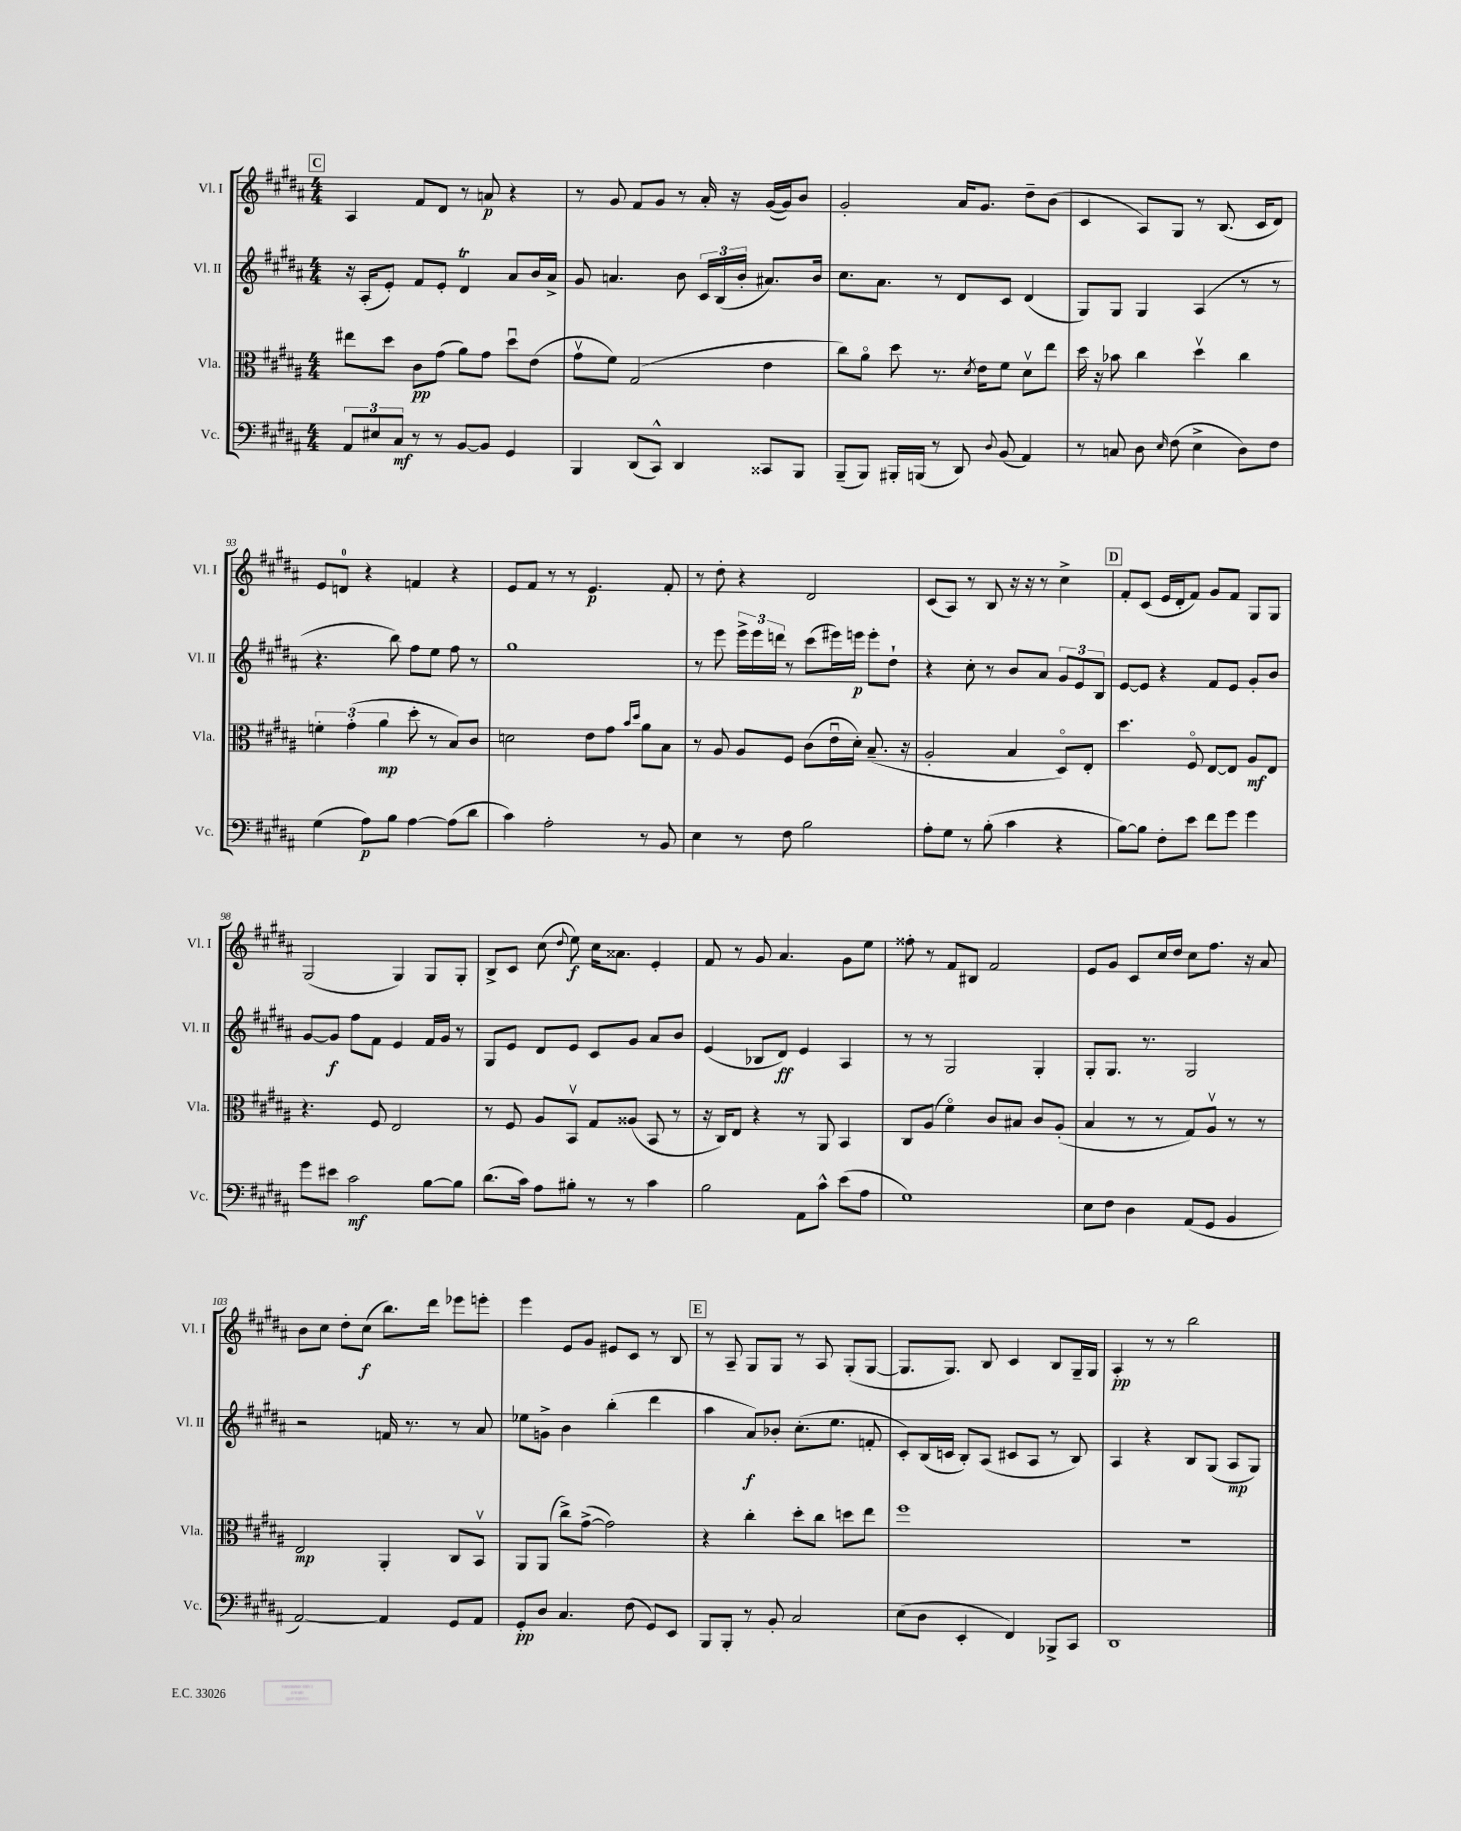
<<
\new StaffGroup <<
\new Staff = "s0" \with { instrumentName = "Vl. I" shortInstrumentName = "Vl. I" } {
    \clef treble \key b \major \numericTimeSignature \time 4/4
    \autoBeamOff \mark \markup { \box "C" } ais4 fis'8[ dis'8] r8 a'8\p r4 |
    r8 gis'8 fis'8[ gis'8] r8 ais'16-. r16 gis'16[~( gis'16) b'8] |
    gis'2-. ais'16[ gis'8.] dis''8[-- b'8]( |
    cis'4 ais8[) gis8] r8 b8.( cis'16[ dis'8]) |
    e'8[ d'8]-0 r4 f'4 r4 |
    e'8[ fis'8] r8 r8 e'4.\p fis'8-. |
    r8 dis''8-. r4 dis'2 |
    cis'8[( ais8]) r8 b8 r16 r16 r8 cis''4-> |
    \mark \markup { \box "D" } fis'8[-. cis'8]( e'16[ dis'16-. fis'8]) gis'8[ fis'8] gis8[ gis8] |
    gis2( gis4) gis8[ gis8]-. |
    b8[-> cis'8] cis''8( \appoggiatura { dis''8 } e''8\f) cis''16[ aisis'8.] e'4-. |
    fis'8 r8 gis'8 ais'4. gis'8[ e''8] |
    fisis''8-. r8 fis'8[ bis8] fis'2 |
    e'8[ gis'8] cis'8[ cis''16 dis''16] cis''8[ fis''8.] r16 ais'8 |
    b'8[ cis''8] dis''8[-. cis''8]\f( b''8.[) dis'''16] ees'''8[ e'''8]-. |
    e'''4 e'8[ gis'8] eis'8[ cis'8] r8 b8 |
    \mark \markup { \box "E" } r8 ais8-- gis8[ gis8] r8 ais8 gis8[-.( gis8]~ |
    gis8.[ gis8.]) b8 cis'4 b8[ gis16-- gis16] |
    ais4-.\pp r8 r8 b''2 \bar "|." |
}
\new Staff = "s1" \with { instrumentName = "Vl. II" shortInstrumentName = "Vl. II" } {
    \clef treble \key b \major \numericTimeSignature \time 4/4
    \autoBeamOff \mark \markup { \box "C" } r16 ais16[-.( e'8]-.) fis'8[ e'8]-. dis'4\trill ais'8[ b'16 ais'16]-> |
    gis'8 a'4. b'8 \tuplet 3/2 { cis'16[ b16( b'16]-. } ais'8.[) b'16] |
    cis''8.[ ais'8.] r8 dis'8[ cis'8] dis'4( |
    gis8[) gis8] gis4 ais4( r8 r8 |
    r4. b''8) fis''8[ e''8] fis''8 r8 |
    gis''1 |
    r8 e'''8 \tuplet 3/2 { e'''16[-> e'''16 d'''16] } r8 cis'''8[( eis'''16) e'''16]\p e'''8[-. dis''8]-! |
    r4 cis''8-. r8 b'8[ ais'8] \tuplet 3/2 { gis'8[ e'8 b8] } |
    \mark \markup { \box "D" } e'8[~ e'8] r4 fis'8[ e'8] gis'8[-. b'8] |
    gis'8[~ gis'8]\f fis''8[ fis'8] e'4 fis'16[ gis'16] r8 |
    gis8[ e'8] dis'8[ e'8] cis'8[ gis'8] ais'8[ b'8] |
    e'4( bes8[ dis'8]\ff) e'4 ais4 |
    r8 r8 gis2 gis4-. |
    gis8[-. gis8.] r8. gis2 |
    r2 f'16 r8. r8 ais'8 |
    ees''8[ g'8]-> b'4 b''4-.( dis'''4 |
    \mark \markup { \box "E" } ais''4 ais'8[\f) bes'8]-. cis''8.[-.( e''8.] f'8-. |
    cis'8[-.) b16( c'16] b8[-.) ais8]( cis'8[ ais8] r8 b8) |
    ais4 r4 b8[ gis8]( ais8[\mp gis8]) \bar "|." |
}
\new Staff = "s2" \with { instrumentName = "Vla." shortInstrumentName = "Vla." } {
    \clef alto \key b \major \numericTimeSignature \time 4/4
    \autoBeamOff \mark \markup { \box "C" } eis''8[ dis''8] cis'8[\pp gis'8]( ais'8[) gis'8] dis''8[\downbow e'8]( |
    gis'8[\upbow fis'8]) gis2( e'4 |
    cis''8[) ais'8]\flageolet dis''8 r8. \acciaccatura { dis'8 } e'16[ fis'8] dis'8[\upbow e''8] |
    dis''16 r16 bes'8 cis''4 dis''4\upbow cis''4 |
    \tuplet 3/2 { f'4-. gis'4-.( ais'4\mp } dis''8-. r8 b8[) cis'8] |
    d'2 e'8[ gis'8] \grace { b'16[ dis''16] } ais'8[ b8] |
    r8 ais8 ais8[ fis8] cis'8[( e'16\downbow dis'16]-.) b8.--( r16 |
    ais2-. b4 dis8[\flageolet) e8]-. |
    \mark \markup { \box "D" } dis''4. fis8\flageolet e8[~ e8] ais8[\mf e8] |
    r4. fis8 e2 |
    r8 fis8 ais8[ b,8]\upbow gis8[ aisis8]( b,8 r8 |
    r16 cis16[) e8] r4 r8 ais,8 b,4 |
    cis8[ ais8]( fis'4\flageolet) cis'8[ bis8] cis'8[ ais8]-.( |
    b4 r8 r8 gis8[) ais8]\upbow r8 r8 |
    e2\mp ais,4-. cis8[ b,8]\upbow |
    ais,8[ ais,8]( cis''8[->) gis'8]~->( gis'2) |
    \mark \markup { \box "E" } r4 cis''4-. dis''8[-. cis''8] d''8[ e''8] |
    fis''1 |
    R1 \bar "|." |
}
\new Staff = "s3" \with { instrumentName = "Vc." shortInstrumentName = "Vc." } {
    \clef bass \key b \major \numericTimeSignature \time 4/4
    \autoBeamOff \mark \markup { \box "C" } \tuplet 3/2 { ais,8[ eis8 cis8]\mf } r8 r8 b,8[~ b,8] gis,4 |
    b,,4 dis,8[( cis,8]-^) dis,4 cisis,8[ b,,8] |
    b,,8[--( b,,8]) bis,,16[-. b,,16]( r8 dis,8) \appoggiatura { dis8 } b,8( ais,4) |
    r8 c8 dis8 \grace { e16 } fis8( e4-> dis8[) fis8] |
    gis4( ais8[\p) b8] ais4~ ais8[( dis'8] |
    cis'4) ais2-. r8 b,8 |
    e4 r8 fis8 b2 |
    ais8[-. gis8] r8 b8-.( cis'4 r4 |
    \mark \markup { \box "D" } b8[~) b8] fis8[-. e'8] fis'8[ gis'8] gis'4 |
    gis'8[ eis'8] cis'2\mf b8[~ b8] |
    dis'8.[( cis'16]) ais8[ bis8]-. r8 r8 cis'4 |
    b2 ais,8[ cis'8]-^ e'8[( ais8] |
    gis1) |
    e8[ fis8] dis4 ais,8[( gis,8] b,4 |
    ais,2~) ais,4 gis,8[ ais,8] |
    gis,8[-.\pp dis8] cis4. fis8( gis,8[) e,8] |
    \mark \markup { \box "E" } b,,8[ b,,8]-. r8 b,8-. cis2 |
    e8[( dis8] e,4-. fis,4) bes,,8[-> cis,8] |
    dis,1 \bar "|." |
}
>>
>>
\layout { \context { \Score currentBarNumber = #89 } }
